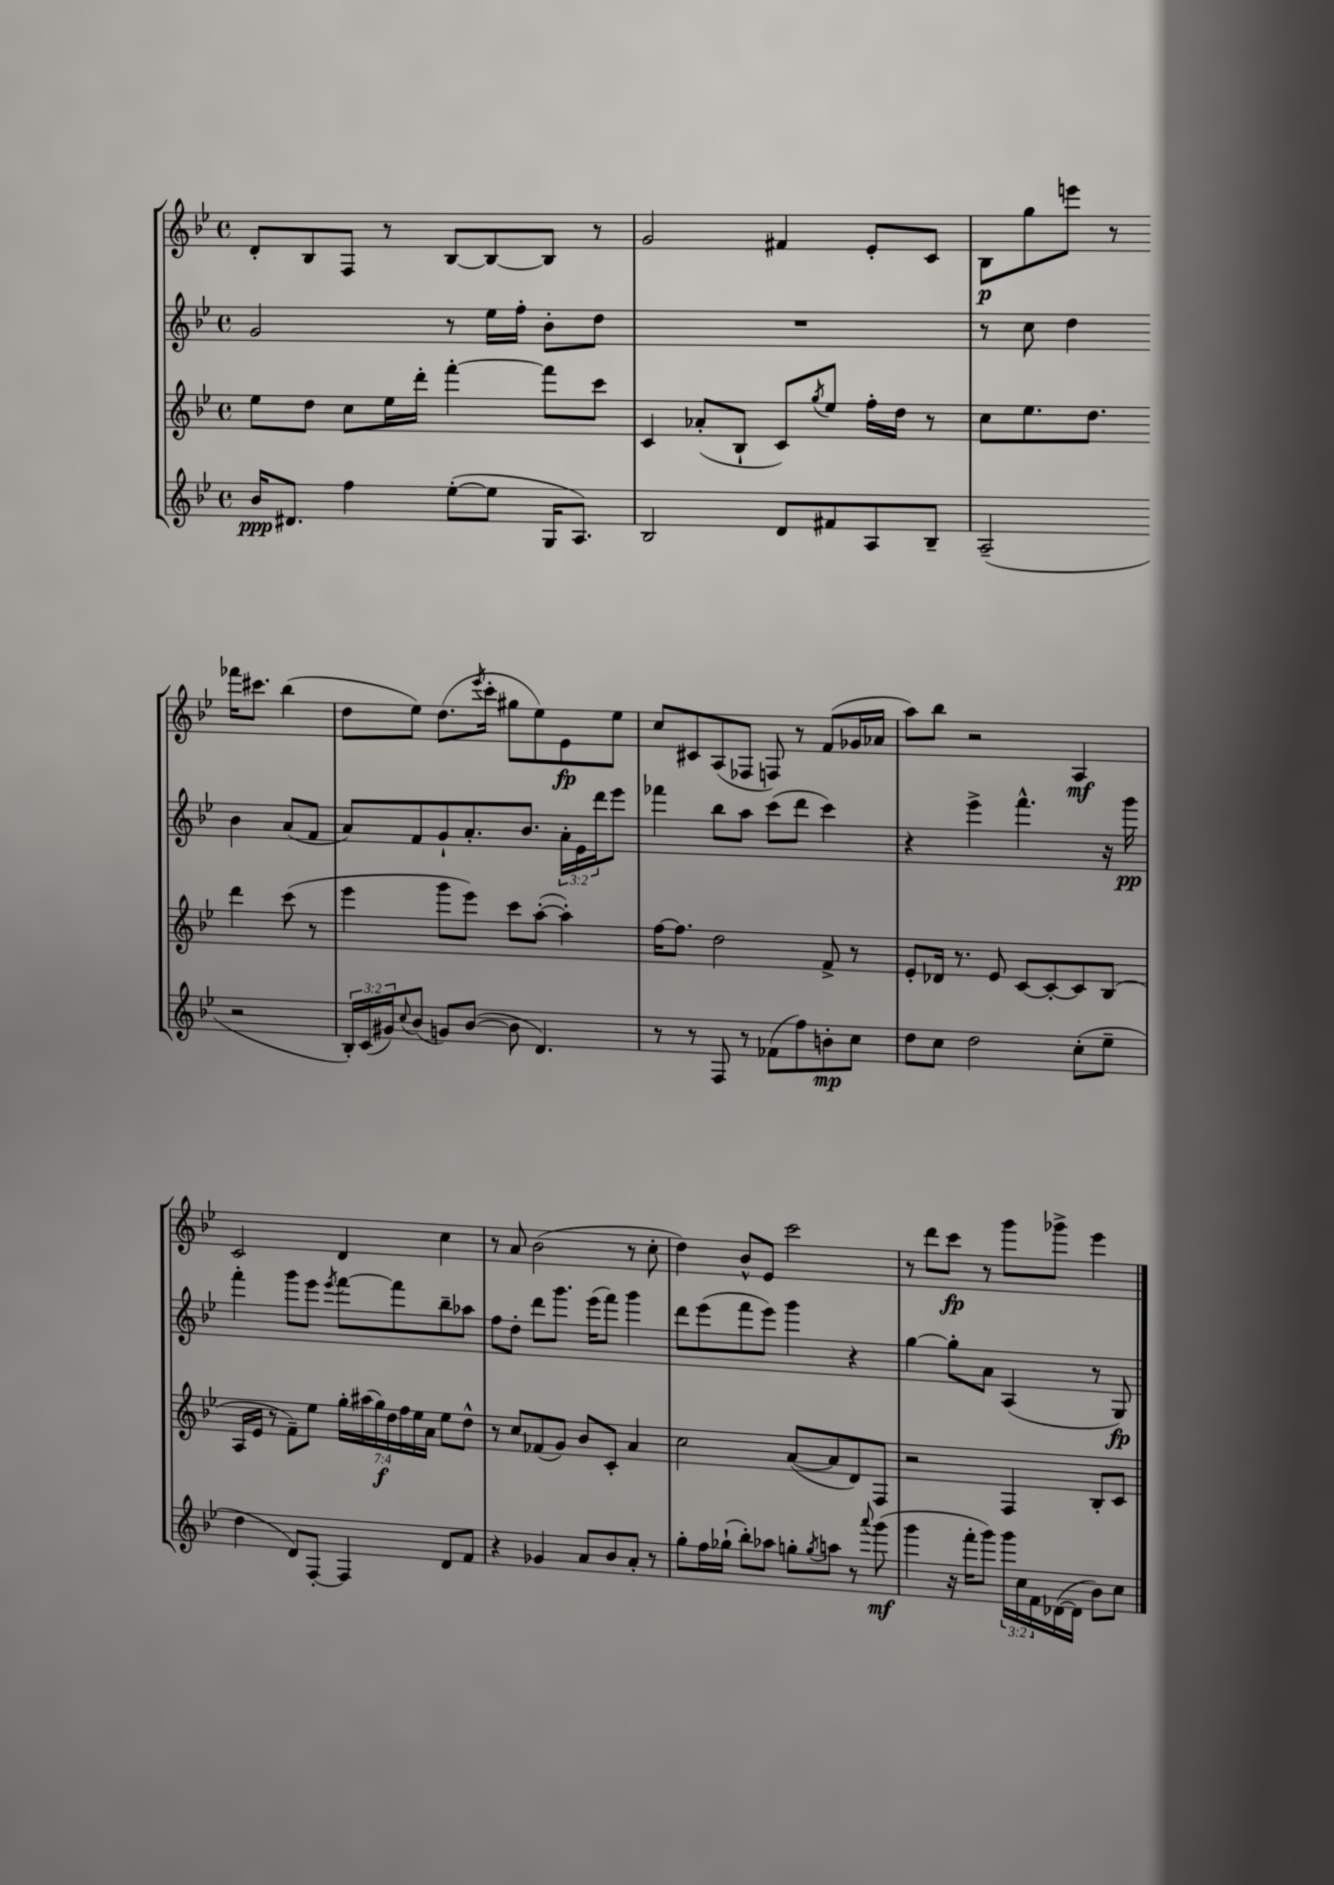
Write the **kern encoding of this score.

**kern	**kern	**kern	**kern
*staff4	*staff3	*staff2	*staff1
*clefG2	*clefG2	*clefG2	*clefG2
*k[b-e-]	*k[b-e-]	*k[b-e-]	*k[b-e-]
*M4/4	*M4/4	*M4/4	*M4/4
*met(c)	*met(c)	*met(c)	*met(c)
16b-	8ee-	2g	8d'
8.d#	.	.	.
.	8dd	.	8B-
4ff	8cc	.	8F
.	16ee-	.	8r
.	16ddd'	.	.
([8ee-'	[4fff'	8r	[8B-
8ee-]	.	16ee-	8B-_
.	.	16ff'	.
16G	8fff]	8b-'	8B-]
8.A)	.	.	.
.	8ccc	8dd	8r
=	=	=	=
2B-	4c	1r	2g
.	(8a-'	.	.
.	8B-`	.	.
8d	8c)	.	4f#
.	8qgg	.	.
8f#	8ee-	.	.
8A	16ff'	.	8e-'
.	16dd	.	.
8B-~	8r	.	8c
=	=	=	=
(2A~	8cc	8r	8B-
.	8.ee-	8cc	8gg
.	.	4dd	8eee
.	8.dd	.	.
.	.	.	8r
2r	4ddd	4b-	16fff-
.	.	.	8.ccc#
.	(8ccc	(8a	(4bb-
.	8r	8f	.
=	=	=	=
24B-')	4eee-	8a)	8dd
(24c	.	.	.
24g#)	.	.	.
8qqcc	.	.	.
(8b-	.	8f	8ee-)
8g)	8ggg	8g`	(8.dd
([8b-	8eee-)	8.a'	.
.	.	.	8qeee-
.	.	.	16ccc'
8b-]	8ccc	.	8gg#
.	.	8.b-	.
4.d)	([8aa'	.	8ee-)
.	4aa'])	24a'	8e-
.	.	24e-	.
.	.	24ddd	.
.	.	8eee-	8ee-
=	=	=	=
8r	[16ff	4fff-	8cc
.	8.ff]	.	.
8r	.	.	8c#
8F	2dd	8bb-	(8A
8r	.	8aa	8F-
(8f-	.	(8ccc	8F)
8ff)	.	8ddd	8r
8b'	8f^	4ccc)	(8f
8cc	8r	.	16g-
.	.	.	16a-
=	=	=	=
8dd	8e-'	4r	8aa)
8cc	16d-	.	8bb-
.	8.r	.	.
2dd	.	4eee-^	2r
.	8e-	.	.
.	[8c	4.fff^^	.
.	8c'_	.	.
(8cc'	8c]	.	4A
8ee-~	(8B-	16r	.
.	.	16ggg	.
=	=	=	=
4dd	16A	4fff'	2c
.	16e-	.	.
.	8r	.	.
8d)	8f~)	8ggg	.
[8F'	8ee-	8eee-	.
.	.	8qeee-	.
4F]	28gg'	[8fff	4d
.	(28aa#	.	.
.	28gg)	.	.
.	28dd	.	.
.	.	8fff]	.
.	28ff	.	.
.	28ee-	.	.
.	28a	.	.
8d	8ee-	8bb-~	4cc
8f	8dd^^	8aa-	.
=	=	=	=
4r	8r	8ff	8r
.	8cc	8dd'	8a
4g-	(8f-	8ddd	(2b-
.	8g)	8.ggg	.
8a	8b-	.	.
.	.	(16eee-	.
8b-	8c'	8fff)	.
8a'	4a	4ggg	8r
8r	.	.	8cc'
=	=	=	=
8gg'	2cc	8ddd	4dd)
16ff	.	(8eee-	.
(16gg-`	.	.	.
8bb-')	.	8fff	8b-^^
8aa-	.	8eee-)	8e-
8gg'	([8a	4ggg	2ccc
8qgg	.	.	.
8aa	8a]	.	.
8r	8d)	4r	.
8qqaaa	.	.	.
(8ggg	8F	.	.
=	=	=	=
4ggg	2r	[4gg	8r
.	.	.	8ddd
16r	.	8gg']	8ccc
16fff'	.	.	.
8ggg)	.	8a	8r
24ggg	4F	(4A	8ggg
24cc	.	.	.
24f	.	.	.
([16d-	.	.	8ggg-^
16d-]	.	.	.
8b-)	8B-'	8r	4eee-
8cc	8c	8G)	.
==	==	==	==
*-	*-	*-	*-
